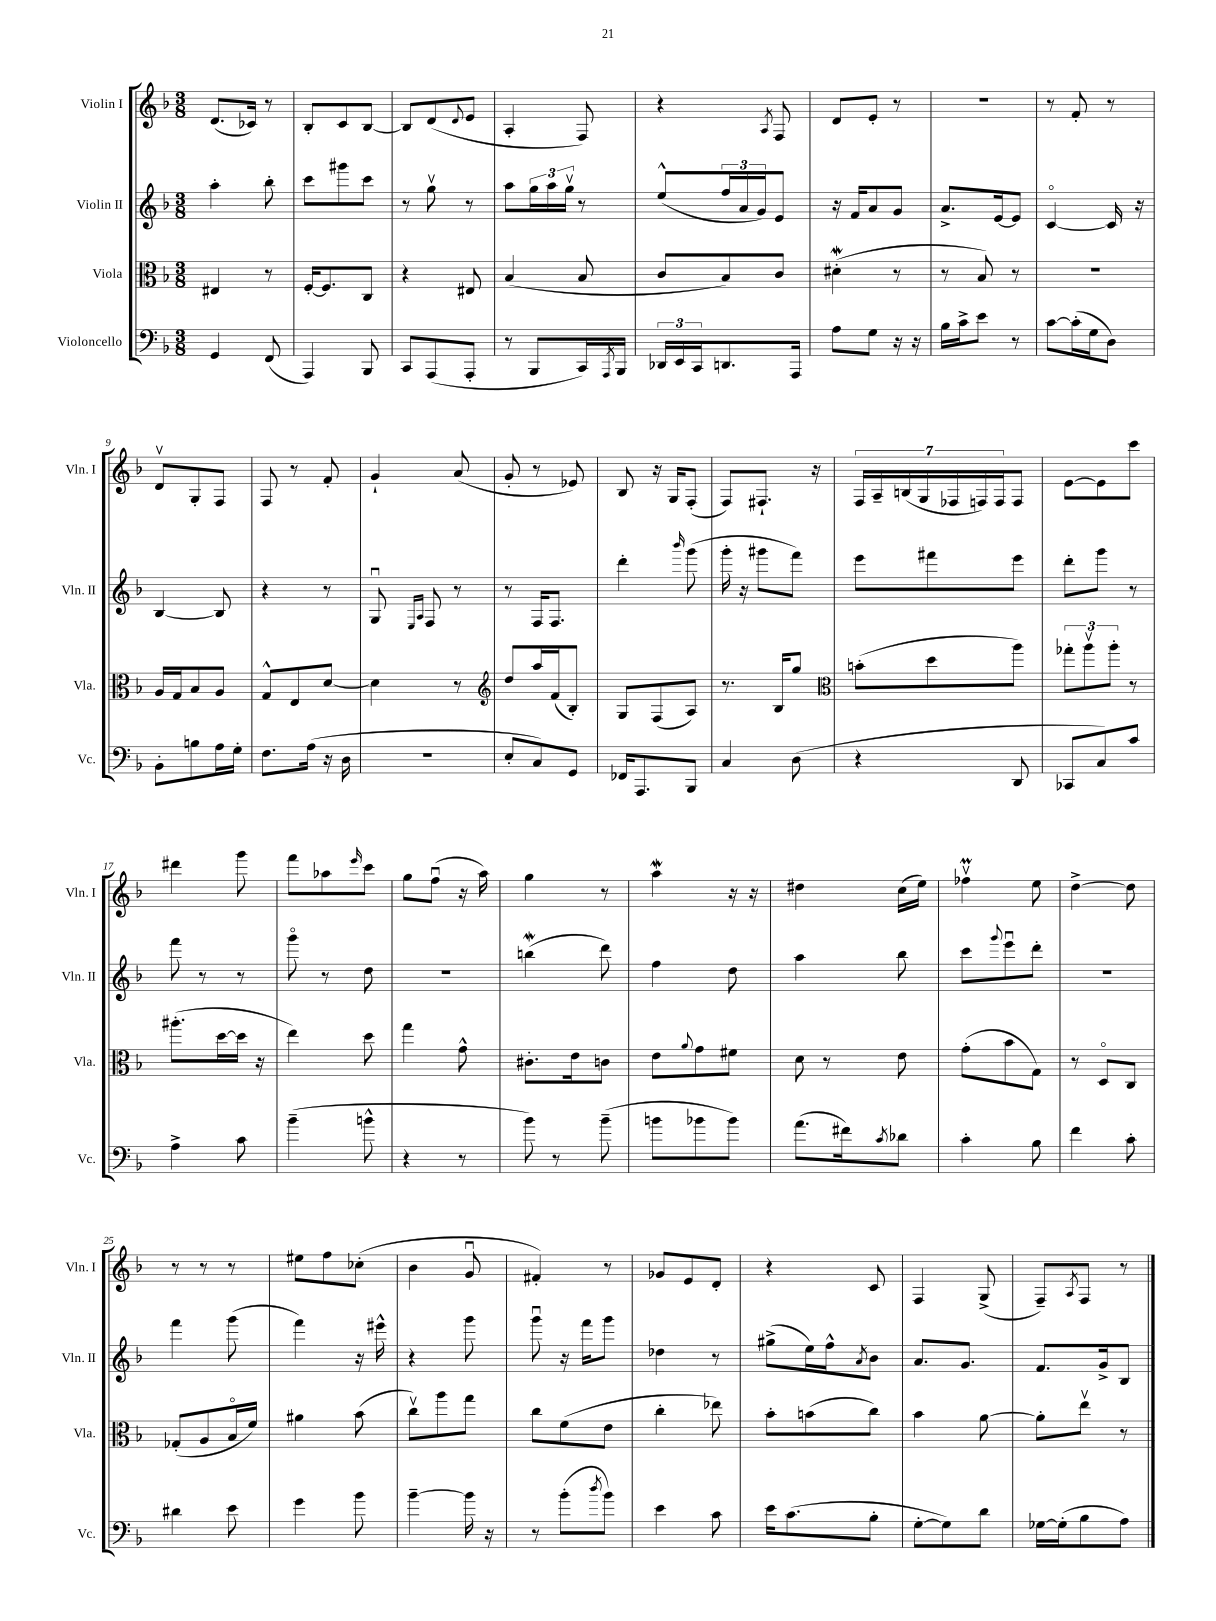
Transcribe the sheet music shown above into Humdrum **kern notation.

**kern	**kern	**kern	**kern
*part4	*part3	*part2	*part1
*staff4	*staff3	*staff2	*staff1
*I"Violoncello	*I"Viola	*I"Violin II	*I"Violin I
*I'Vc.	*I'Vla.	*I'Vln. II	*I'Vln. I
*clefF4	*clefC3	*clefG2	*clefG2
*k[b-]	*k[b-]	*k[b-]	*k[b-]
*M3/8	*M3/8	*M3/8	*M3/8
=1	=1	=1	=1
4GG/	4E#X/	4aa'\	(8.d/L
.	.	.	16c-X/Jk)
(8FF/	8r	8bb-'\	8r
=2	=2	=2	=2
4AAA/)	[16F'/KL	8ccc\L	8B-'/L
.	8.F/]	.	.
.	.	8ggg#X\	8c/
8BBB-/	8C/J	8ccc\J	[8B-/J
=3	=3	=3	=3
8CC/L	4r	8r	8B-/L]
(8AAA/	.	8ggv\	(8d/
.	.	.	8qqd/
8AAA'/J	8E#X/	8r	8e/J
=4	=4	=4	=4
8r	(4B-/	8aa\L	4A'/
8BBB-/L	.	24gg\L	.
.	.	24aa\	.
.	.	24ggv\JJ	.
16CC/L)	8B-/	8r	8F/)
8qAAA/	.	.	.
16BBB-/JJ	.	.	.
=5	=5	=5	=5
24DD-X/LL	8c/L	(8ee^^/L	4r
24EE/	.	.	.
24CC/J	.	.	.
8.DDn/	8B-/)	24ff/L	.
.	.	24a/	.
.	.	24g/J)	.
.	.	.	8qA/
.	8c/J	8e/J	8F/
16AAA/Jk	.	.	.
=6	=6	=6	=6
8A\L	(4d#XW'\	16r	8d/L
.	.	16f/KL	.
8G\J	.	8a/	8e'/J
16r	8r	8g/J	8r
16r	.	.	.
=7	=7	=7	=7
16B-\LL	8r	8.a^/L	4.r
16c^\J	.	.	.
8e\J	8B-/)	.	.
.	.	[16e/k	.
8r	8r	8e/J]	.
=8	=8	=8	=8
[8c\L	4.r	[4c/	8r
(16c'\L]	.	.	8f'/
16G\J	.	.	.
8D\J)	.	16c/]	8r
.	.	16r	.
!!LO:LB:g=z
=9	=9	=9	=9
8BB-'\L	16A/LL	[4B-/	8dv/L
.	16G/J	.	.
8Bn\	8B-/	.	8G'/
16A\L	8A/J	8B-/]	8F/J
16G'\JJ	.	.	.
=10	=10	=10	=10
8.F\L	8G^^/L	4r	8F/
.	8E/	.	8r
(16A\Jk	.	.	.
16r	[8d/J	8r	8f'/
16D\	.	.	.
=11	=11	=11	=11
4.r	4d\]	8Gu/	4g`/
.	.	16qqE/LL	.
.	.	16qqA/JJ	.
.	.	8F/	.
.	8r	8r	(8a/
=12	=12	=12	=12
*	*clefG2	*	*
8E'/L	8dd/L	8r	8g'/
8C/)	16aa/L	16F/KL	8r
.	(16f/J	8.F/J	.
8GG/J	8B-'/J)	.	8e-X/)
=13	=13	=13	=13
16FF-X/KL	8G/L	4ddd'\	8B-/
8.AAA/	.	.	.
.	(8F/	.	16r
.	.	.	16G/KL
.	.	16qqbbb-/	.
8BBB-/J	8A/J)	(8ggg\	(8F'/J
=14	=14	=14	=14
4C/	8.r	16ggg'\	8F/L)
.	.	16r	.
.	.	8ggg#X\L	8.F#X`/J
.	16B-/KL	.	.
(8D\	8gg/J	8fff\J)	.
.	.	.	16r
=15	=15	=15	=15
*	*clefC3	*	*
4r	(8bn'\L	8eee\L	28F/LL
.	.	.	28A~/
.	.	.	(28Bn/
.	.	.	28G/
.	8dd\	8fff#X\	.
.	.	.	28F-X/
.	.	.	28Fn/)
.	.	.	28F/J
8DD/	8aa\J)	8eee\J	8F/J
=16	=16	=16	=16
8CC-X/L	12gg-X'\L	8ddd'\L	[8e\L
.	12aav\	.	.
8C/)	.	8ggg\J	8e\]
.	12aa'\J	.	.
8c/J	8r	8r	8ccc\J
!!LO:LB:g=z
=17	=17	=17	=17
4A^\	(8.aa#X'\L	8fff\	4ddd#X\
.	.	8r	.
.	[16dd\L	.	.
8c\	16dd\JJ]	8r	8ggg\
.	16r	.	.
=18	=18	=18	=18
(4b-~\	4ee\)	8ggg\	8fff\L
.	.	8r	8aa-X\
.	.	.	16qqeee/
8bn^^\	8dd\	8dd\	8ccc\J
=19	=19	=19	=19
4r	4gg\	4.r	8gg\L
.	.	.	(8ffu\J
8r	8g^^\	.	16r
.	.	.	16aa\)
=20	=20	=20	=20
8b-\)	8.c#X'\L	(4bbnW\	4gg\
8r	.	.	.
.	16e\k	.	.
(8b-~\	8cn\J	8ddd\)	8r
=21	=21	=21	=21
8bn\L	8e\L	4ff\	4aaW\
.	8qqa/	.	.
8b-X\	8g\	.	.
8b-\J)	8f#X\J	8dd\	16r
.	.	.	16r
=22	=22	=22	=22
(8.a\L	8d\	4aa\	4dd#X\
.	8r	.	.
16f#X\k)	.	.	.
8qc/	.	.	.
8d-X\J	8e\	8bb-\	(16cc\LL
.	.	.	16ee\JJ)
=23	=23	=23	=23
4c'\	(8g'\L	8ccc\L	4ff-XMv\
.	.	8qqggg/	.
.	8b-\	8eeeu\	.
8B-\	8G\J)	8ddd'\J	8ee\
=24	=24	=24	=24
4f\	8r	4.r	[4dd^\
.	8D/L	.	.
8c'\	8C/J	.	8dd\]
!!LO:LB:g=z
=25	=25	=25	=25
4d#X\	(8G-X'/L	4fff\	8r
.	8A/	.	8r
8e\	16B-/L	(8ggg\	8r
.	16f/JJ)	.	.
=26	=26	=26	=26
4g\	4a#X\	4fff\)	8ee#X\L
.	.	.	8ff\
8b-\	(8b-\	16r	(8cc-X'\J
.	.	16eee#X^^\	.
=27	=27	=27	=27
[4b-~\	8ccv\L)	4r	4b-\
.	8aa\	.	.
16b-\]	8gg\J	8ggg\	8gu/
16r	.	.	.
=28	=28	=28	=28
8r	8cc\L	8gggu\	4f#X'/)
(8b-'\L	(8f\	16r	.
.	.	16fff\KL	.
8qdd/	.	.	.
8b-\J)	8e\J	8ggg\J	8r
=29	=29	=29	=29
4e\	4cc'\	4dd-X\	8g-X/L
.	.	.	8e/
8c\	8ee-X\)	8r	8d'/J
=30	=30	=30	=30
16e\KL	8b-'\L	(8gg#X^\L	4r
(8.c\	.	.	.
.	(8bn\	16ee\L)	.
.	.	16ff^^\J	.
.	.	8qa/	.
8B-'\J	8cc\J)	8b-\J	8c/
=31	=31	=31	=31
[8G'\L	4b-\	8.a/L	4F/
8G\])	.	.	.
.	.	8.g/J	.
8d\J	[8a\	.	(8G^/
=32	=32	=32	=32
[16G-X\LL	8a'\L]	8.f/L	8F~/L)
(16G-'\J]	.	.	.
.	.	.	8qA/
8B-\	8eev\J	.	8F/J
.	.	16g^/k	.
8A\J)	8r	8B-/J	8r
==	==	==	==
*-	*-	*-	*-
